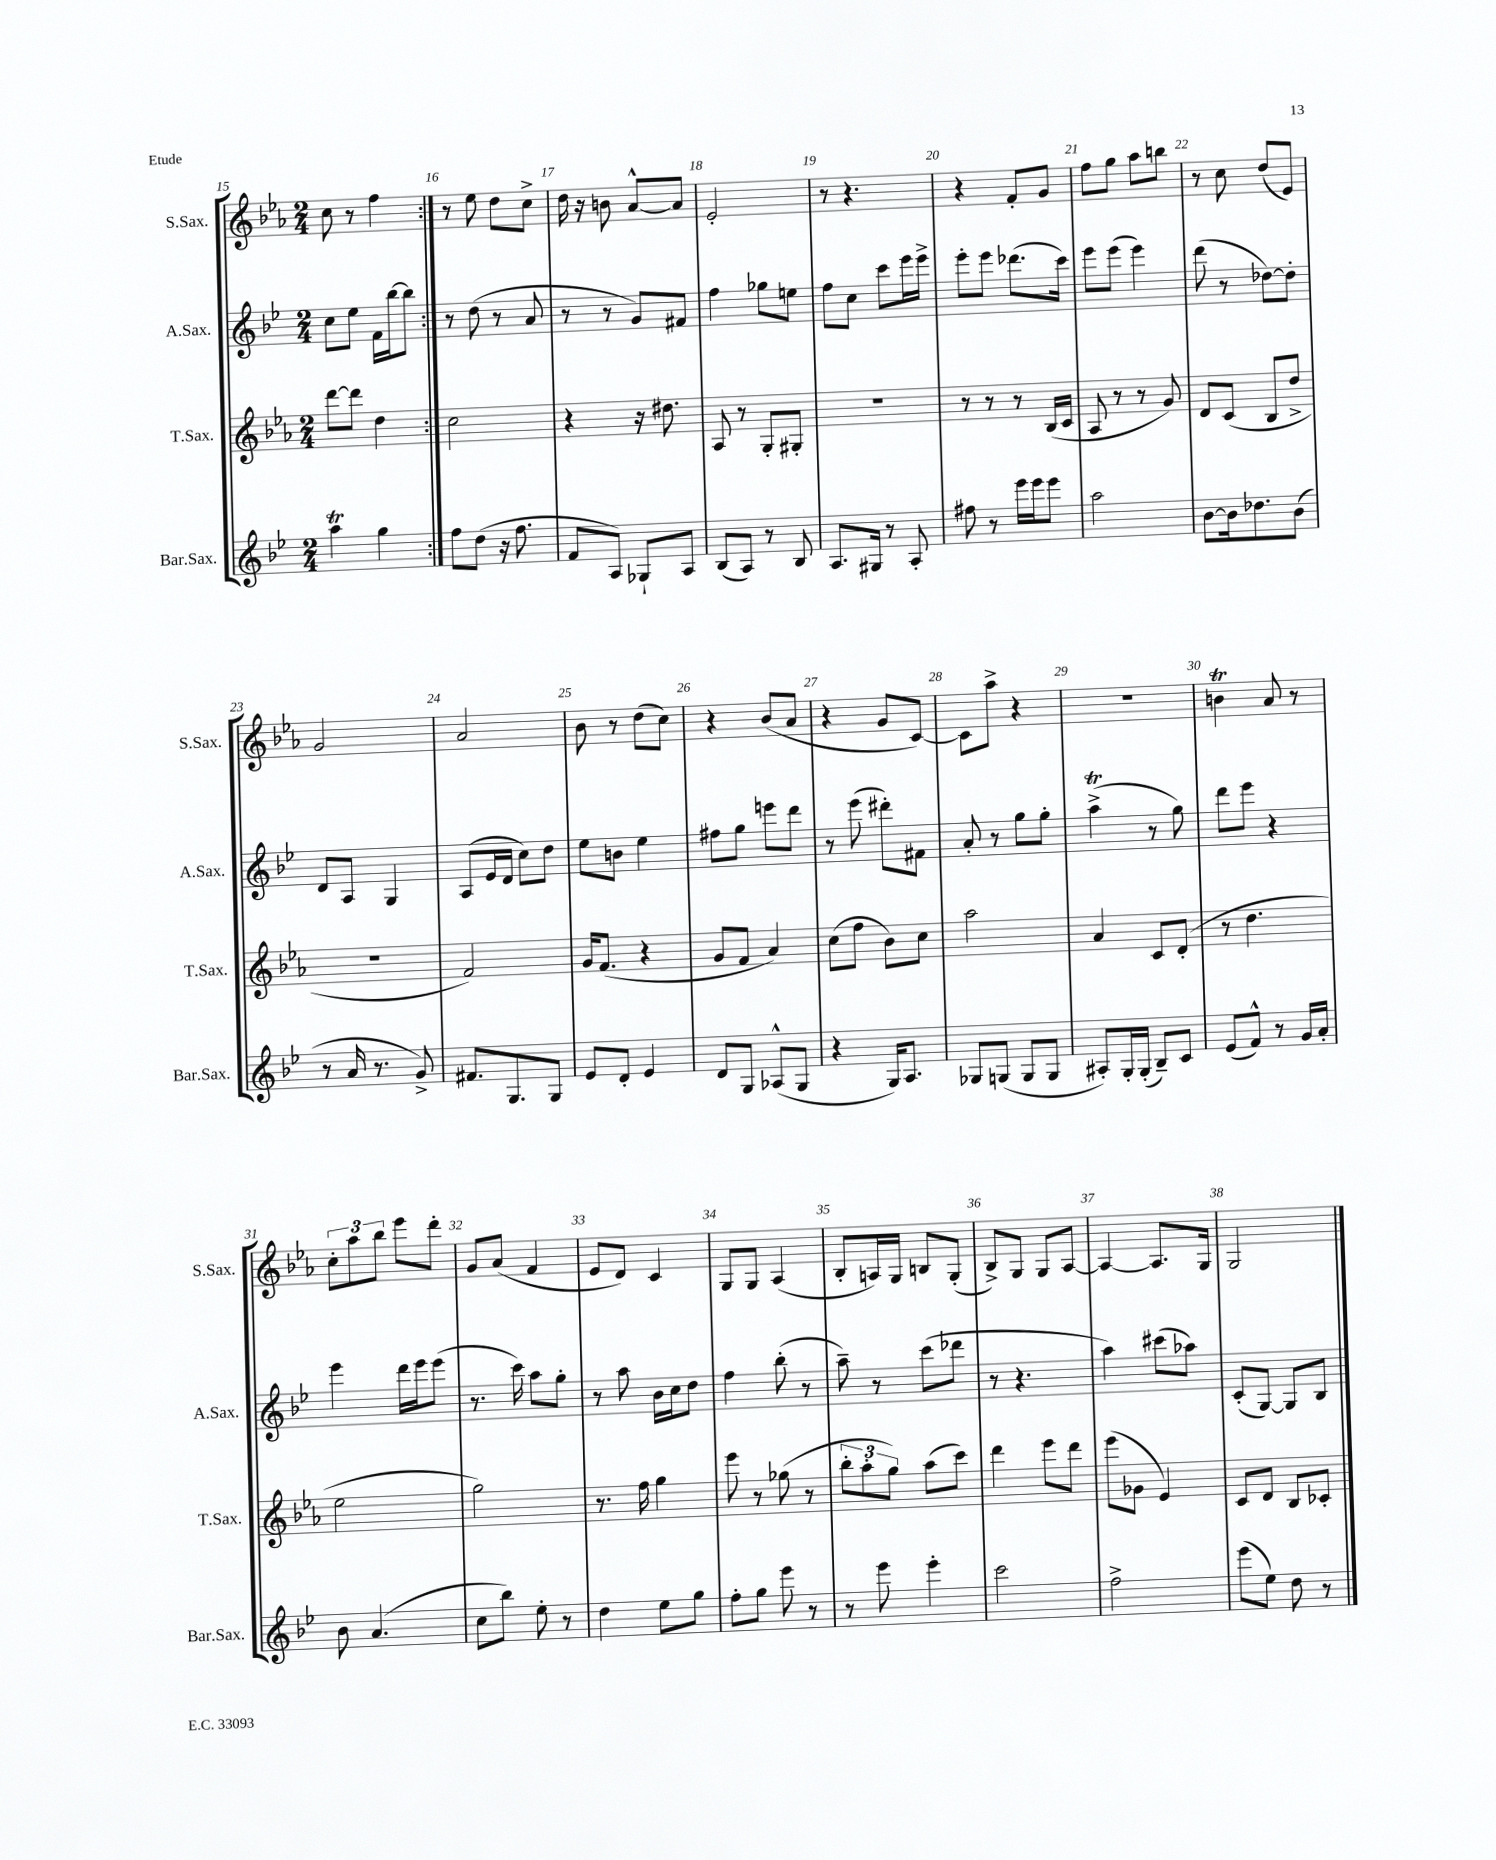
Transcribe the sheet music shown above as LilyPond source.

<<
\new StaffGroup <<
\new Staff = "s0" \with { instrumentName = "S.Sax." shortInstrumentName = "S.Sax." } {
    \clef treble \key ees \major \numericTimeSignature \time 2/4
    \repeat volta 2 { c''8 r8 f''4 | }
    r8 ees''8 d''8 c''8-> |
    d''16 r16 b'8 aes'8~-^ aes'8 |
    ees'2-. |
    r8 r4. |
    r4 f'8-. g'8 |
    f''8 g''8 aes''8 b''8 |
    r8 c''8 d''8( ees'8) |
    g'2 |
    aes'2 |
    bes'8 r8 d''8( c''8) |
    r4 bes'8( aes'8 |
    r4 g'8 c'8~) |
    c'8 aes''8-> r4 |
    R2 |
    b'4\trill aes'8 r8 |
    \tuplet 3/2 { c''8-. aes''8 bes''8 } ees'''8 d'''8-. |
    g'8 aes'8( f'4 |
    ees'8 d'8) c'4 |
    g8 g8 aes4( |
    bes8-. a16) g16 b8 g8-.( |
    bes8->) g8 g8 aes8~ |
    aes4~ aes8. g16 |
    g2 \bar "|." |
}
\new Staff = "s1" \with { instrumentName = "A.Sax." shortInstrumentName = "A.Sax." } {
    \clef treble \key bes \major \numericTimeSignature \time 2/4
    \repeat volta 2 { c''8 ees''8 f'16 bes''16~ bes''8 | }
    r8 d''8( r8 a'8 |
    r8 r8 g'8) fis'8 |
    f''4 ges''8 e''8 |
    f''8 c''8 c'''8 ees'''16 ees'''16-> |
    ees'''8-. ees'''8 des'''8.( c'''16) |
    ees'''8 ees'''8( ees'''4) |
    d'''8( r8 des''8~) des''8-. |
    d'8 a8 g4 |
    a8( ees'16 d'16 c''8) d''8 |
    ees''8 b'8 ees''4 |
    fis''8 g''8 e'''8 d'''8 |
    r8 ees'''8( dis'''8-.) fis'8 |
    a'8-. r8 g''8 g''8-. |
    a''4->\trill( r8 g''8) |
    d'''8 ees'''8 r4 |
    ees'''4 d'''16 ees'''16 ees'''8( |
    r8. c'''16) a''8 g''8-. |
    r8 a''8 bes'16 c''16 d''8 |
    f''4 bes''8-.( r8 |
    a''8--) r8 c'''8( des'''8 |
    r8 r4. |
    a''4) cis'''8( aes''8) |
    c'8-.( g8~) g8 bes8 \bar "|." |
}
\new Staff = "s2" \with { instrumentName = "T.Sax." shortInstrumentName = "T.Sax." } {
    \clef treble \key ees \major \numericTimeSignature \time 2/4
    \repeat volta 2 { d'''8~ d'''8 d''4 | }
    c''2 |
    r4 r16 dis''8. |
    aes8 r8 g8-. gis8-. |
    R2 |
    r8 r8 r8 bes16( c'16 |
    aes8 r8 r8 g'8) |
    d'8 c'8( bes8 d''8-> |
    R2 |
    f'2) |
    g'16 f'8.( r4 |
    g'8 f'8 aes'4) |
    c''8( f''8 bes'8) c''8 |
    aes''2 |
    aes'4 c'8 d'8-.( |
    r8 d''4. |
    ees''2 |
    g''2) |
    r8. f''16 g''4 |
    ees'''8 r8 ges''8( r8 |
    \tuplet 3/2 { bes''8-. aes''8-. g''8) } aes''8( c'''8) |
    d'''4 ees'''8 d'''8 |
    ees'''8( ges'8 ees'4) |
    c'8 d'8 bes8 ces'8-. \bar "|." |
}
\new Staff = "s3" \with { instrumentName = "Bar.Sax." shortInstrumentName = "Bar.Sax." } {
    \clef treble \key bes \major \numericTimeSignature \time 2/4
    \repeat volta 2 { a''4\trill g''4 | }
    f''8 d''8( r16 f''8. |
    f'8 a8) ges8-! a8 |
    bes8( a8) r8 bes8 |
    a8. gis16 r8 a8-. |
    fis''8 r8 ees'''16 ees'''16 ees'''8 |
    a''2 |
    bes'8~ bes'16 des''8. bes'8( |
    r8 a'16 r8. g'8->) |
    fis'8. g8. g8 |
    ees'8 d'8-. ees'4 |
    d'8 g8 aes8-^( g8 |
    r4 g16) a8. |
    ges8 g8( g8 g8 |
    ais8-.) g16-. g16-.( bes8--) c'8 |
    ees'8( f'8-^) r8 g'16 a'16-. |
    bes'8 a'4.( |
    c''8 bes''8) ees''8-. r8 |
    d''4 ees''8 g''8 |
    f''8-. g''8 ees'''8 r8 |
    r8 ees'''8 ees'''4-. |
    c'''2 |
    f''2-> |
    ees'''8( ees''8) d''8 r8 \bar "|." |
}
>>
>>
\layout { \context { \Score currentBarNumber = #15 \override BarNumber.break-visibility = ##(#f #t #t) barNumberVisibility = #all-bar-numbers-visible } }
